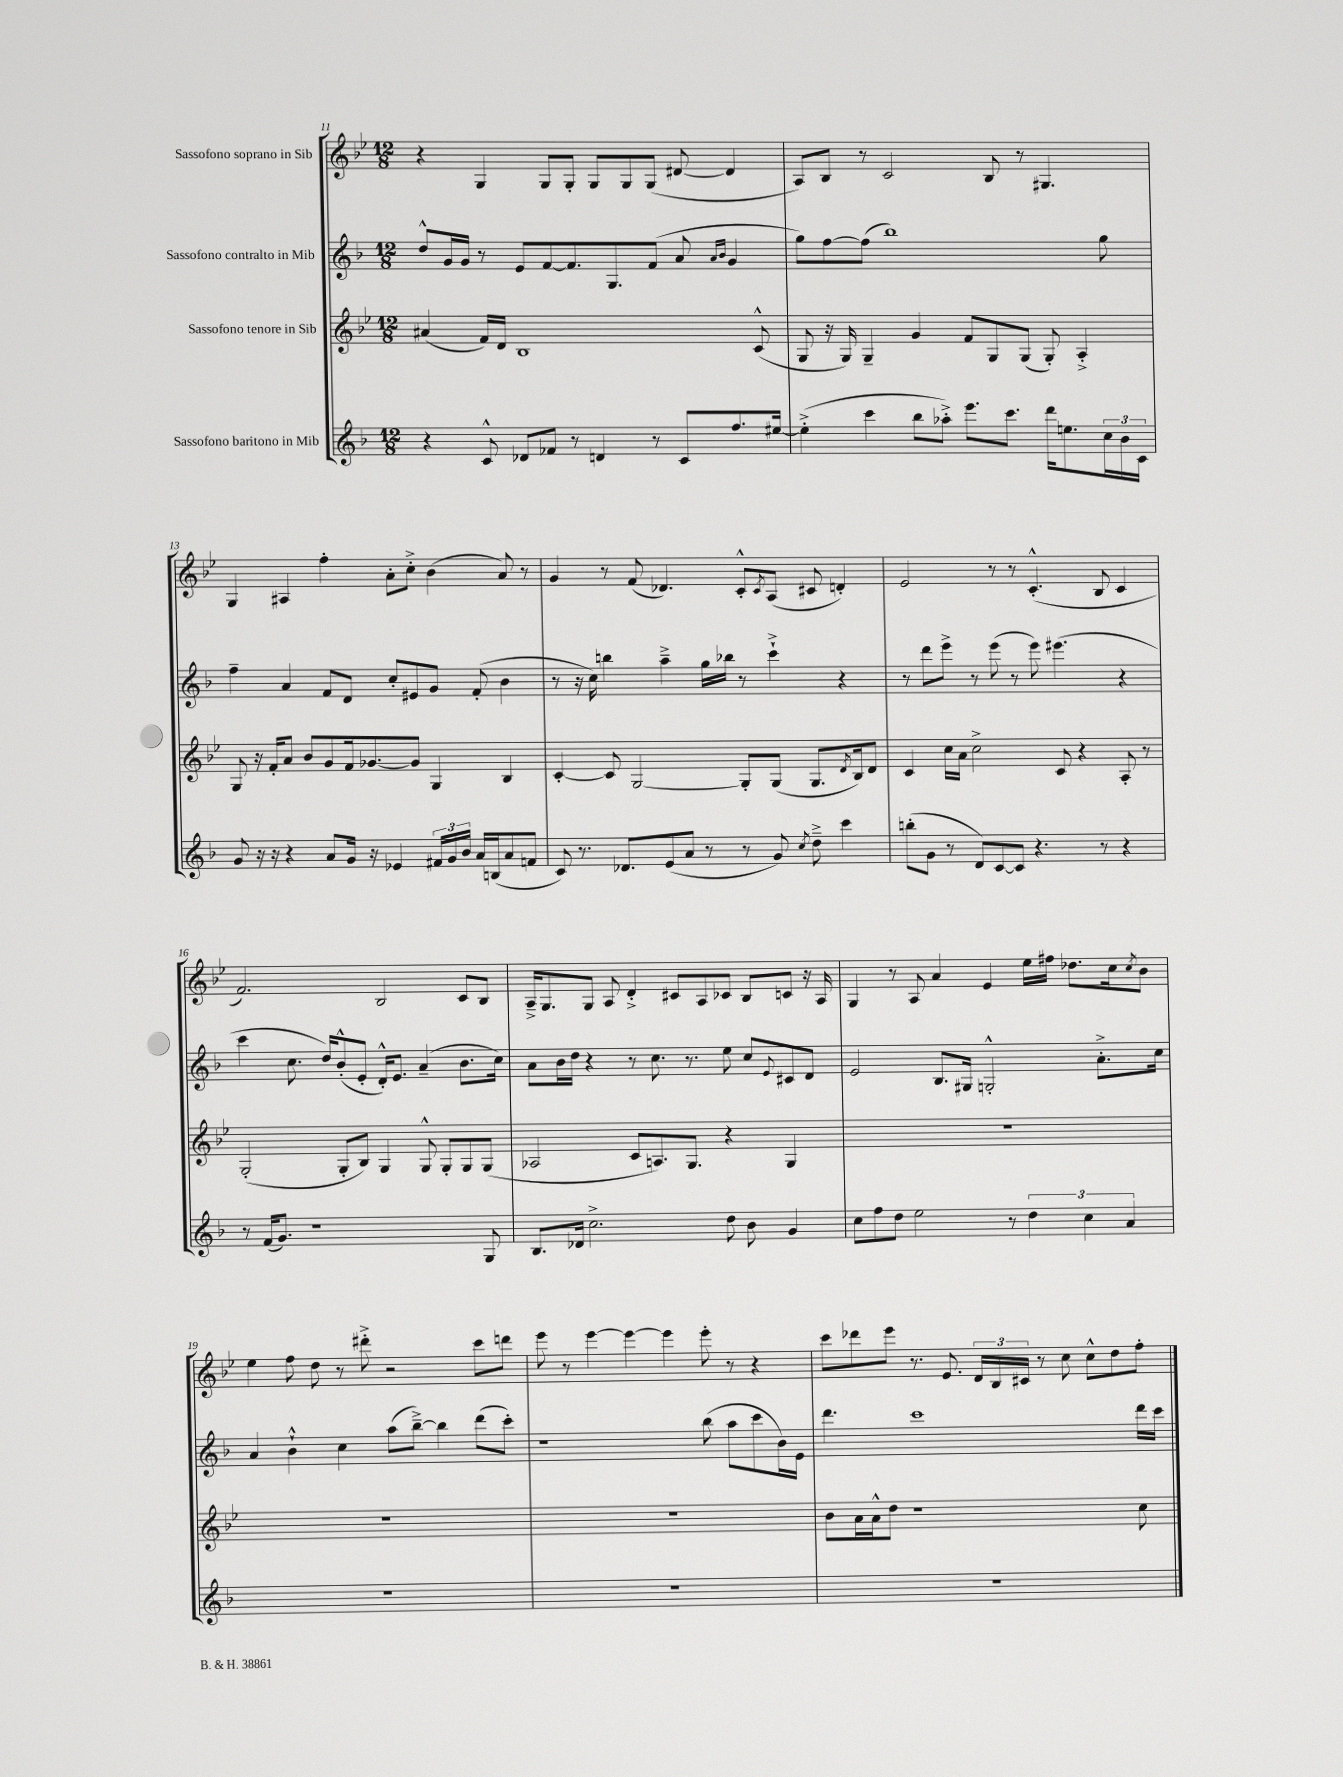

**kern	**kern	**kern	**kern
*staff4	*staff3	*staff2	*staff1
*clefG2	*clefG2	*clefG2	*clefG2
*k[b-]	*k[b-e-]	*k[b-]	*k[b-e-]
*M12/8	*M12/8	*M12/8	*M12/8
4r	(4a#	8dd^^	4r
.	.	16g	.
.	.	16g	.
8c^^	16f)	8r	4G
.	16d	.	.
8d-	1B-	8e	.
8f-	.	[8f	8G
8r	.	8.f]	8G'
4d	.	.	8G
.	.	8.G	.
.	.	.	8G
8r	.	(8f	(8G
8c	.	8a	[8d#
.	.	16qqa	.
.	.	16qqb-	.
8.ff	.	4g	4d#]
.	(8c^^	.	.
[16ee#	.	.	.
=	=	=	=
(4ee#'^]	8G	8gg)	8A)
.	16r	[8ff	8B-
.	16G)	.	.
4ccc	4G~	(8ff]	8r
.	.	1bb-)	2c
8bb-	4g	.	.
8aa-'^)	.	.	.
8.eee	8f	.	.
.	8G	.	8B-
8.ccc	.	.	.
.	(8G	.	8r
16ddd	8G')	.	4.G#
8.ee	.	.	.
.	4A'^	.	.
24cc	.	8gg	.
24b-	.	.	.
24c	.	.	.
=	=	=	=
8g	8G	4ff~	4G
16r	16r	.	.
16r	16f'	.	.
4r	8a	4a	4A#
.	8b-	.	.
8a	8g	8f	4ff'
16g	16f	8d	.
16r	[8.g-	.	.
4e-	.	8cc'	8a'
.	8g-]	8e#	8cc'^
24f#	4G	8g	(4b-
24g	.	.	.
24b-	.	.	.
16a	.	(8f'	.
(16B	.	.	.
8a	4B-	4b-	8a)
8f	.	.	8r
=	=	=	=
8c)	[4c'	8r	4g
8.r	.	16r	.
.	.	16cc)	.
.	8c]	4bb	8r
8.d-	.	.	.
.	[2G	.	(8f
(8e	.	4aa~^	4.d-)
8a	.	.	.
8r	.	16gg	.
.	.	16bb-	.
8r	8G']	8r	8c'^^
.	.	.	8qc
8g)	(8G	4ccc`^	(8A
8qcc	.	.	.
8dd~^	8.G	.	8c#
4ccc	.	4r	4d')
.	8qd	.	.
.	16B-)	.	.
.	8d	.	.
=	=	=	=
(8bb'	4c	8r	2e-
8g	.	8ddd	.
8r	16cc	8eee^	.
.	16a	.	.
8d)	2cc^	8r	.
[8c	.	(8eee	8r
8c]	.	8r	8r
4.r	.	8eee)	(4.c'^^
.	8c	(4.eee#	.
.	4r	.	.
8r	.	.	8B-
4r	8A'	4r	4c
.	8r	.	.
=	=	=	=
8r	(2G'	4ccc	2.f)
(16f	.	.	.
8.g)	.	.	.
.	.	8.cc	.
1r	.	.	.
.	.	16dd)	.
.	8G'	(8b-'^^	.
.	8B-)	8e'	.
.	4G	16d'^^)	2B-
.	.	8.e	.
.	8G^^	(4a~	.
.	8G'	.	.
.	8G	8.b-	8c
8G	(8G	.	8B-
.	.	16cc)	.
=	=	=	=
8.B-	2A-	8a	16A~^
.	.	.	8.G
.	.	16b-	.
16d-	.	16dd	.
2.cc^	.	4r	8G
.	.	.	8A
.	8c	8r	4d'^
.	8.A)	8.cc	.
.	.	.	8c#
.	8.G	8.r	.
.	.	.	8A
8dd	4r	8ee	8c-
8b-	.	8cc	8B-
.	.	8qqe	.
4g	4G	8c#	8c
.	.	8d	16r
.	.	.	16A
=	=	=	=
8cc	1.r	2e	4G
8ff	.	.	.
8dd	.	.	8r
2ee	.	.	8A
.	.	8.B-	4a
.	.	16G#	.
.	.	2G'^^	4e-
8r	.	.	.
6dd	.	.	16ee-
.	.	.	16ff#
.	.	.	8.dd-
6cc	.	.	.
.	.	8.a'^	.
.	.	.	16cc
6a	.	.	.
.	.	.	8qcc
.	.	.	8b-
.	.	16cc	.
=	=	=	=
1.r	1.r	4a	4ee-
.	.	4b-`^^	8ff
.	.	.	8dd
.	.	4cc	8r
.	.	.	8ddd#'^
.	.	(8aa	2r
.	.	[8bb-~^)	.
.	.	4bb-]	.
.	.	(8ddd	8ccc
.	.	8ccc')	8ddd
=	=	=	=
1.r	1.r	1r	8eee-
.	.	.	8r
.	.	.	[4eee-
.	.	.	4eee-_
.	.	.	4eee-]
.	.	(8bb-	8eee-'
.	.	8aa	8r
.	.	8ccc	4r
.	.	16b-)	.
.	.	16e	.
=	=	=	=
1.r	8b-	4.ddd	8ccc
.	16a	.	8ddd-
.	16a^^	.	.
.	8dd	.	8eee-
.	1r	1ccc	8.r
.	.	.	8.e-
.	.	.	24d
.	.	.	24B-
.	.	.	24c#
.	.	.	8r
.	.	.	8cc
.	.	.	8cc^^
.	.	.	8dd
.	8cc	16ddd	8ff'
.	.	16ccc	.
==	==	==	==
*-	*-	*-	*-
